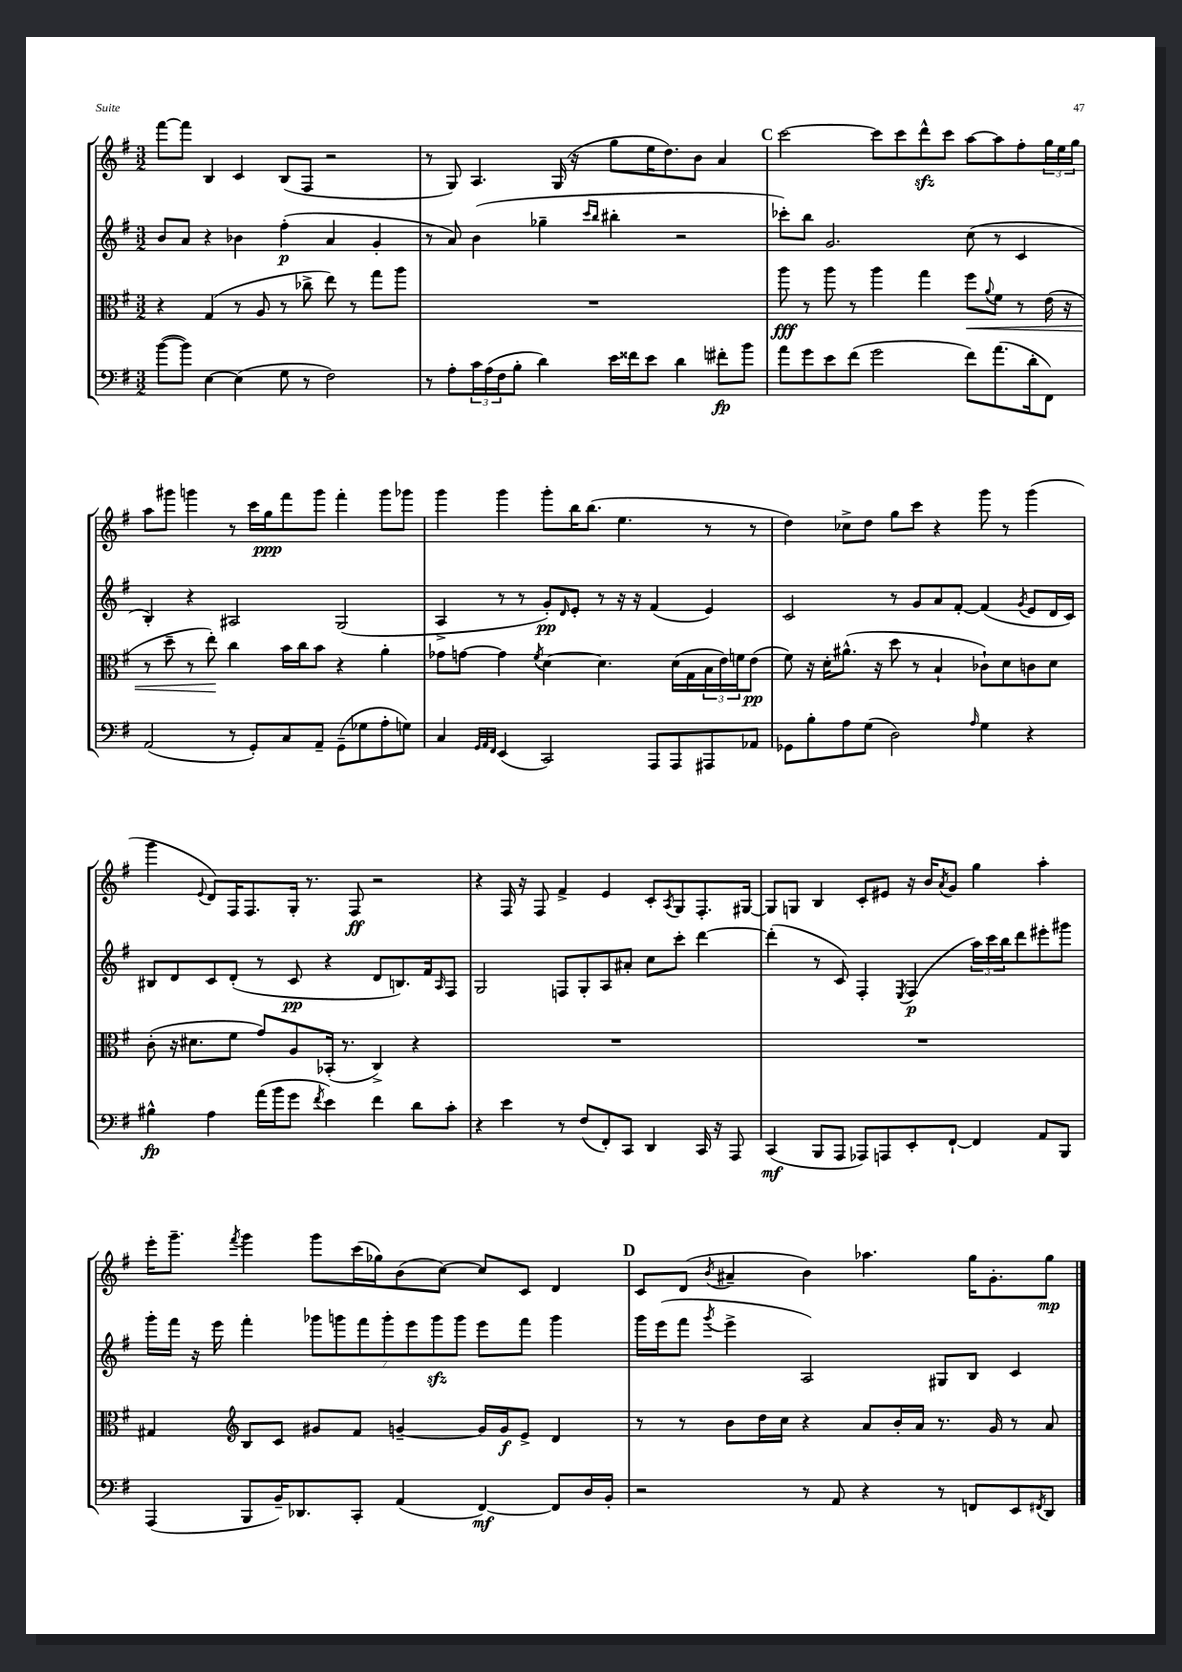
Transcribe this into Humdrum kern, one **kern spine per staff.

**kern	**dynam	**kern	**dynam	**kern	**dynam	**kern	**dynam
*part4	*part4	*part3	*part3	*part2	*part2	*part1	*part1
*staff4	*staff4	*staff3	*staff3	*staff2	*staff2	*staff1	*staff1
*clefF4	*	*clefC3	*	*clefG2	*	*clefG2	*
*k[f#]	*	*k[f#]	*	*k[f#]	*	*k[f#]	*
*M3/2	*	*M3/2	*	*M3/2	*	*M3/2	*
=25	=25	=25	=25	=25	=25	=25	=25
([8b\L	.	4r	.	8b/L	.	[8fff#\L	.
8b\J])	.	.	.	8a/J	.	8fff#\J]	.
[4E\	.	(4G/	.	4r	.	4B/	.
(4E\]	.	8r	.	4b-X\	.	4c/	.
.	.	8A/	.	.	.	.	.
8G\	.	8r	.	(4ff#'\	p	(8B/L	.
8r	.	8cc-X^\	.	.	.	8F#/J	.
2F#\)	.	8ee\)	.	4a/	.	2r	.
.	.	8r	.	.	.	.	.
.	.	8gg\L	.	4g'/	.	.	.
.	.	8aa\J	.	.	.	.	.
=26	=26	=26	=26	=26	=26	=26	=26
8r	.	1.r	.	8r	.	8r	.
8A'\L	.	.	.	8a/)	.	8G/)	.
24c\L	.	.	.	(4b\	.	4.A/	.
(24A\	.	.	.	.	.	.	.
24F#\J	.	.	.	.	.	.	.
8B'\J	.	.	.	.	.	.	.
4d\)	.	.	.	4gg-X~\	.	.	.
.	.	.	.	.	.	(16G/	.
.	.	.	.	.	.	16r	.
.	.	.	.	16qqccc/LL	.	.	.
.	.	.	.	16qqbb/JJ	.	.	.
16e\LL	.	.	.	4bb#X'\	.	8gg\L	.
16f##X\J	.	.	.	.	.	.	.
8e\J	.	.	.	.	.	16ee\K	.
.	.	.	.	.	.	8.dd\)	.
4d\	.	.	.	2r	.	.	.
.	.	.	.	.	.	8b\J	.
8f#X'\L	fp	.	.	.	.	4a/	.
8b\J	.	.	.	.	.	.	.
!!LO:REH:place=s1:t=C
=27	=27	=27	=27	=27	=27	=27	=27
8a\L	.	8aa\	fff	8ccc-X'\L)	.	[2ccc\	.
8g\	.	8r	.	8bb\J	.	.	.
8e\	.	8aa\	.	2.g/	.	.	.
(8f#\J	.	8r	.	.	.	.	.
2g\	.	4aa\	.	.	.	8ccc\L]	.
.	.	.	.	.	.	8ccc\	.
.	.	4gg\	.	.	.	8dddzz^^\	.
.	.	.	.	.	.	8ccc\J	.
!	!	!	!LO:HP:b	!	!	!	!
8f#\L)	.	8ff#\L	<	(8cc\	.	[8aa\L	.
.	.	8qqa/	.	.	.	.	.
(8.a\	.	8f#\J	.	8r	.	8aa\]	.
.	.	8r	.	4c/	.	8ff#'\	.
16d'\k	.	.	.	.	.	.	.
8FF#\J)	.	(16e\	.	.	.	24gg\L	.
.	.	.	.	.	.	24ee\	.
.	.	16r	.	.	.	.	.
.	.	.	.	.	.	24gg\JJ	.
!!LO:LB:g=z
=28	=28	=28	=28	=28	=28	=28	=28
(2AA/	.	8r	.	4B'/)	.	8aa\L	.
.	.	8dd~\	.	.	.	8ggg#X\J	.
.	.	8r	.	4r	.	4gggn\	.
.	.	8ee'\)	.	.	.	.	.
8r	.	4cc\	[	2A#X/	.	8r	.
8GG'/L)	.	.	.	.	.	16ccc\LL	.
.	.	.	.	.	.	16gg\J	ppp
8C/	.	16b\LL	.	.	.	8fff#\	.
.	.	16cc\J	.	.	.	.	.
8AA~/J	.	8b\J	.	.	.	8ggg\J	.
(8GG~\L	.	4r	.	(2G/	.	4fff#'\	.
8G-X\	.	.	.	.	.	.	.
8A'\	.	4a'\	.	.	.	8ggg\L	.
8Gn\J)	.	.	.	.	.	8ggg-X\J	.
=29	=29	=29	=29	=29	=29	=29	=29
4C/	.	8g-X\L	.	4A^/	.	4ggg\	.
.	.	[8gn\J	.	.	.	.	.
32qqGG/LLL	.	.	.	.	.	.	.
32qqAA/	.	.	.	.	.	.	.
32qqFF#/JJJ	.	.	.	.	.	.	.
(4EE/	.	4g\]	.	8r	.	4ggg\	.
.	.	.	.	8r	.	.	.
.	.	8qf#/	.	.	.	.	.
2CC/)	.	[4d\	.	8g'/L)	pp	8ggg'\L	.
.	.	.	.	16qqd/	.	.	.
.	.	.	.	8e'/J	.	16bb\K	.
.	.	.	.	.	.	(8.bb\J	.
.	.	4.d\]	.	8r	.	.	.
.	.	.	.	16r	.	4.ee\	.
.	.	.	.	16r	.	.	.
8AAA/L	.	.	.	(4f#/	.	.	.
8AAA/	.	(16d\LL	.	.	.	.	.
.	.	16G\	.	.	.	.	.
8AAA#X/	.	24B\	.	4e/)	.	8r	.
.	.	24e\)	.	.	.	.	.
.	.	24fn\J	.	.	.	.	.
8AA-X/J	.	(8e\J	pp	.	.	8r	.
=30	=30	=30	=30	=30	=30	=30	=30
8GG-X\L	.	8f#\)	.	2c/	.	4dd\)	.
8B'\	.	16r	.	.	.	.	.
.	.	16d'\KL	.	.	.	.	.
8A\	.	(8.a#X^^\J	.	.	.	8cc-X^\L	.
(8G\J	.	.	.	.	.	8dd\J	.
.	.	16r	.	.	.	.	.
2D\)	.	8dd\	.	8r	.	8gg\L	.
.	.	8r	.	8g/L	.	8ccc\J	.
.	.	4B`/	.	8a/	.	4r	.
.	.	.	.	[8f#'/J	.	.	.
16qqA/	.	.	.	.	.	.	.
4G\	.	8c-X`\L)	.	(4f#/]	.	8ggg\	.
.	.	8d\	.	.	.	8r	.
.	.	.	.	8qg/	.	.	.
4r	.	8cn\	.	8e/L	.	(4ggg\	.
.	.	8d\J	.	16d/L	.	.	.
.	.	.	.	16c/JJ)	.	.	.
!!LO:LB:g=z
=31	=31	=31	=31	=31	=31	=31	=31
4B#X^^\	fp	(8c'\	.	8B#X/L	.	4ggg\	.
.	.	16r	.	8d/	.	.	.
.	.	8.d#X\L	.	.	.	.	.
.	.	.	.	.	.	8qqe/	.
4A\	.	.	.	8c/	.	8d/L)	.
.	.	8f#\J	.	(8d'/J	.	16F#/K	.
.	.	.	.	.	.	8.F#/	.
(16a\LL	.	8g/L)	.	8r	.	.	.
16b\J	.	.	.	.	.	.	.
8g\J	.	8A/	.	8c/	pp	16G'/Jk	.
.	.	.	.	.	.	8.r	.
8qf#/	.	.	.	.	.	.	.
4e\)	.	(16BB-X'/Jk	.	4r	.	.	.
.	.	8.r	.	.	.	.	.
.	.	.	.	.	.	8F#/	ff
4f#\	.	4C^/)	.	8d/L	.	2r	.
.	.	.	.	8.Bn/)	.	.	.
8d\L	.	4r	.	.	.	.	.
.	.	.	.	16f#/k	.	.	.
.	.	.	.	16qqA/	.	.	.
8c'\J	.	.	.	8F#/J	.	.	.
=32	=32	=32	=32	=32	=32	=32	=32
4r	.	1.r	.	2G/	.	4r	.
4e\	.	.	.	.	.	16F#/	.
.	.	.	.	.	.	16r	.
.	.	.	.	.	.	8F#/	.
8r	.	.	.	8Fn/L	.	4f#^/	.
(8F#/L	.	.	.	8G'/	.	.	.
8FF#'/)	.	.	.	8A/	.	4e/	.
8CC/J	.	.	.	8a#X'/J	.	.	.
4DD/	.	.	.	8cc\L	.	8c'/L	.
.	.	.	.	.	.	8qA/	.
.	.	.	.	8ccc'\J	.	8G/	.
16CC/	.	.	.	[4ddd\	.	8.F#'/	.
16r	.	.	.	.	.	.	.
8AAA/	.	.	.	.	.	.	.
.	.	.	.	.	.	[16G#X/Jk	.
=33	=33	=33	=33	=33	=33	=33	=33
(4CC/	mf	1.r	.	(4ddd'\]	.	8G#/L]	.
.	.	.	.	.	.	8Gn/J	.
8BBB/L	.	.	.	8r	.	4B/	.
8AAA/J	.	.	.	8c/)	.	.	.
8AAA-X/L)	.	.	.	4F#'/	.	8c'/L	.
8AAAn/	.	.	.	.	.	8e#X/J	.
.	.	.	.	8qE/	.	.	.
8EE'/	.	.	.	(4F#/	p	16r	.
.	.	.	.	.	.	16b/KL	.
.	.	.	.	.	.	8qa/	.
[8FF#`/J	.	.	.	.	.	8g/J	.
4FF#/]	.	.	.	24aa\LL)	.	4gg\	.
.	.	.	.	24ccc\	.	.	.
.	.	.	.	24bb\J	.	.	.
.	.	.	.	8ddd\	.	.	.
8AA/L	.	.	.	8eee#X'\	.	4aa'\	.
8BBB/J	.	.	.	8ggg#X\J	.	.	.
!!LO:LB:g=z
=34	=34	=34	=34	=34	=34	=34	=34
(4AAA/	.	4G#X/	.	16ggg'\LL	.	16eee'\KL	.
.	.	.	.	16fff#\JJ	.	8.ggg~\J	.
.	.	.	.	16r	.	.	.
.	.	.	.	16eee\	.	.	.
*	*	*clefG2	*	*	*	*	*
.	.	.	.	.	.	8qfff#/	.
8BBB/L	.	8B/L	.	4fff#'\	.	4ggg\	.
16BB~/K)	.	8c/J	.	.	.	.	.
8.DD-X/	.	.	.	.	.	.	.
.	.	8g#X/L	.	14ggg-X\L	.	8ggg\L	.
.	.	.	.	14gggn\	.	.	.
8CC'/J	.	8f#/J	.	.	.	(16ccc\L	.
.	.	.	.	14fff#\	.	.	.
.	.	.	.	.	.	16gg-X\J)	.
.	.	.	.	14ggg'\	.	.	.
(4AA/	.	[4gn~/	.	.	.	(8b\	.
.	.	.	.	14eee\	.	.	.
.	.	.	.	14gggzz\	.	.	.
.	.	.	.	.	.	[8cc\J)	.
.	.	.	.	14ggg\J	.	.	.
[4FF#/)	mf	16g/LL]	.	8eee\L	.	8cc/L]	.
.	.	16g/J	f	.	.	.	.
.	.	8e^/J	.	8fff#\J	.	8c/J	.
8FF#/L]	.	4d/	.	4ggg\	.	4d/	.
16D/L	.	.	.	.	.	.	.
16BB'/JJ	.	.	.	.	.	.	.
!!LO:REH:place=s1:t=D
=35	=35	=35	=35	=35	=35	=35	=35
2r	.	8r	.	16ggg\LL	.	8c/L	.
.	.	.	.	(16eee\J	.	.	.
.	.	8r	.	8fff#\J	.	(8d/J	.
.	.	.	.	8qggg/	.	8qb/	.
.	.	8b\L	.	4eee^\	.	4a#X~/	.
.	.	16dd\L	.	.	.	.	.
.	.	16cc\JJ	.	.	.	.	.
8r	.	4r	.	2A/)	.	4b\)	.
8AA/	.	.	.	.	.	.	.
4r	.	8a/L	.	.	.	4.aa-X\	.
.	.	16b'/L	.	.	.	.	.
.	.	16a/JJ	.	.	.	.	.
8r	.	8.r	.	8G#X/L	.	.	.
8FFn/L	.	.	.	8B/J	.	16gg\KL	.
.	.	16g/	.	.	.	8.g'\	.
8EE/	.	8r	.	4c/	.	.	.
8qFF#X/	.	.	.	.	.	.	.
8DD/J	.	8a/	.	.	.	8gg\J	mp
==	==	==	==	==	==	==	==
*-	*-	*-	*-	*-	*-	*-	*-
